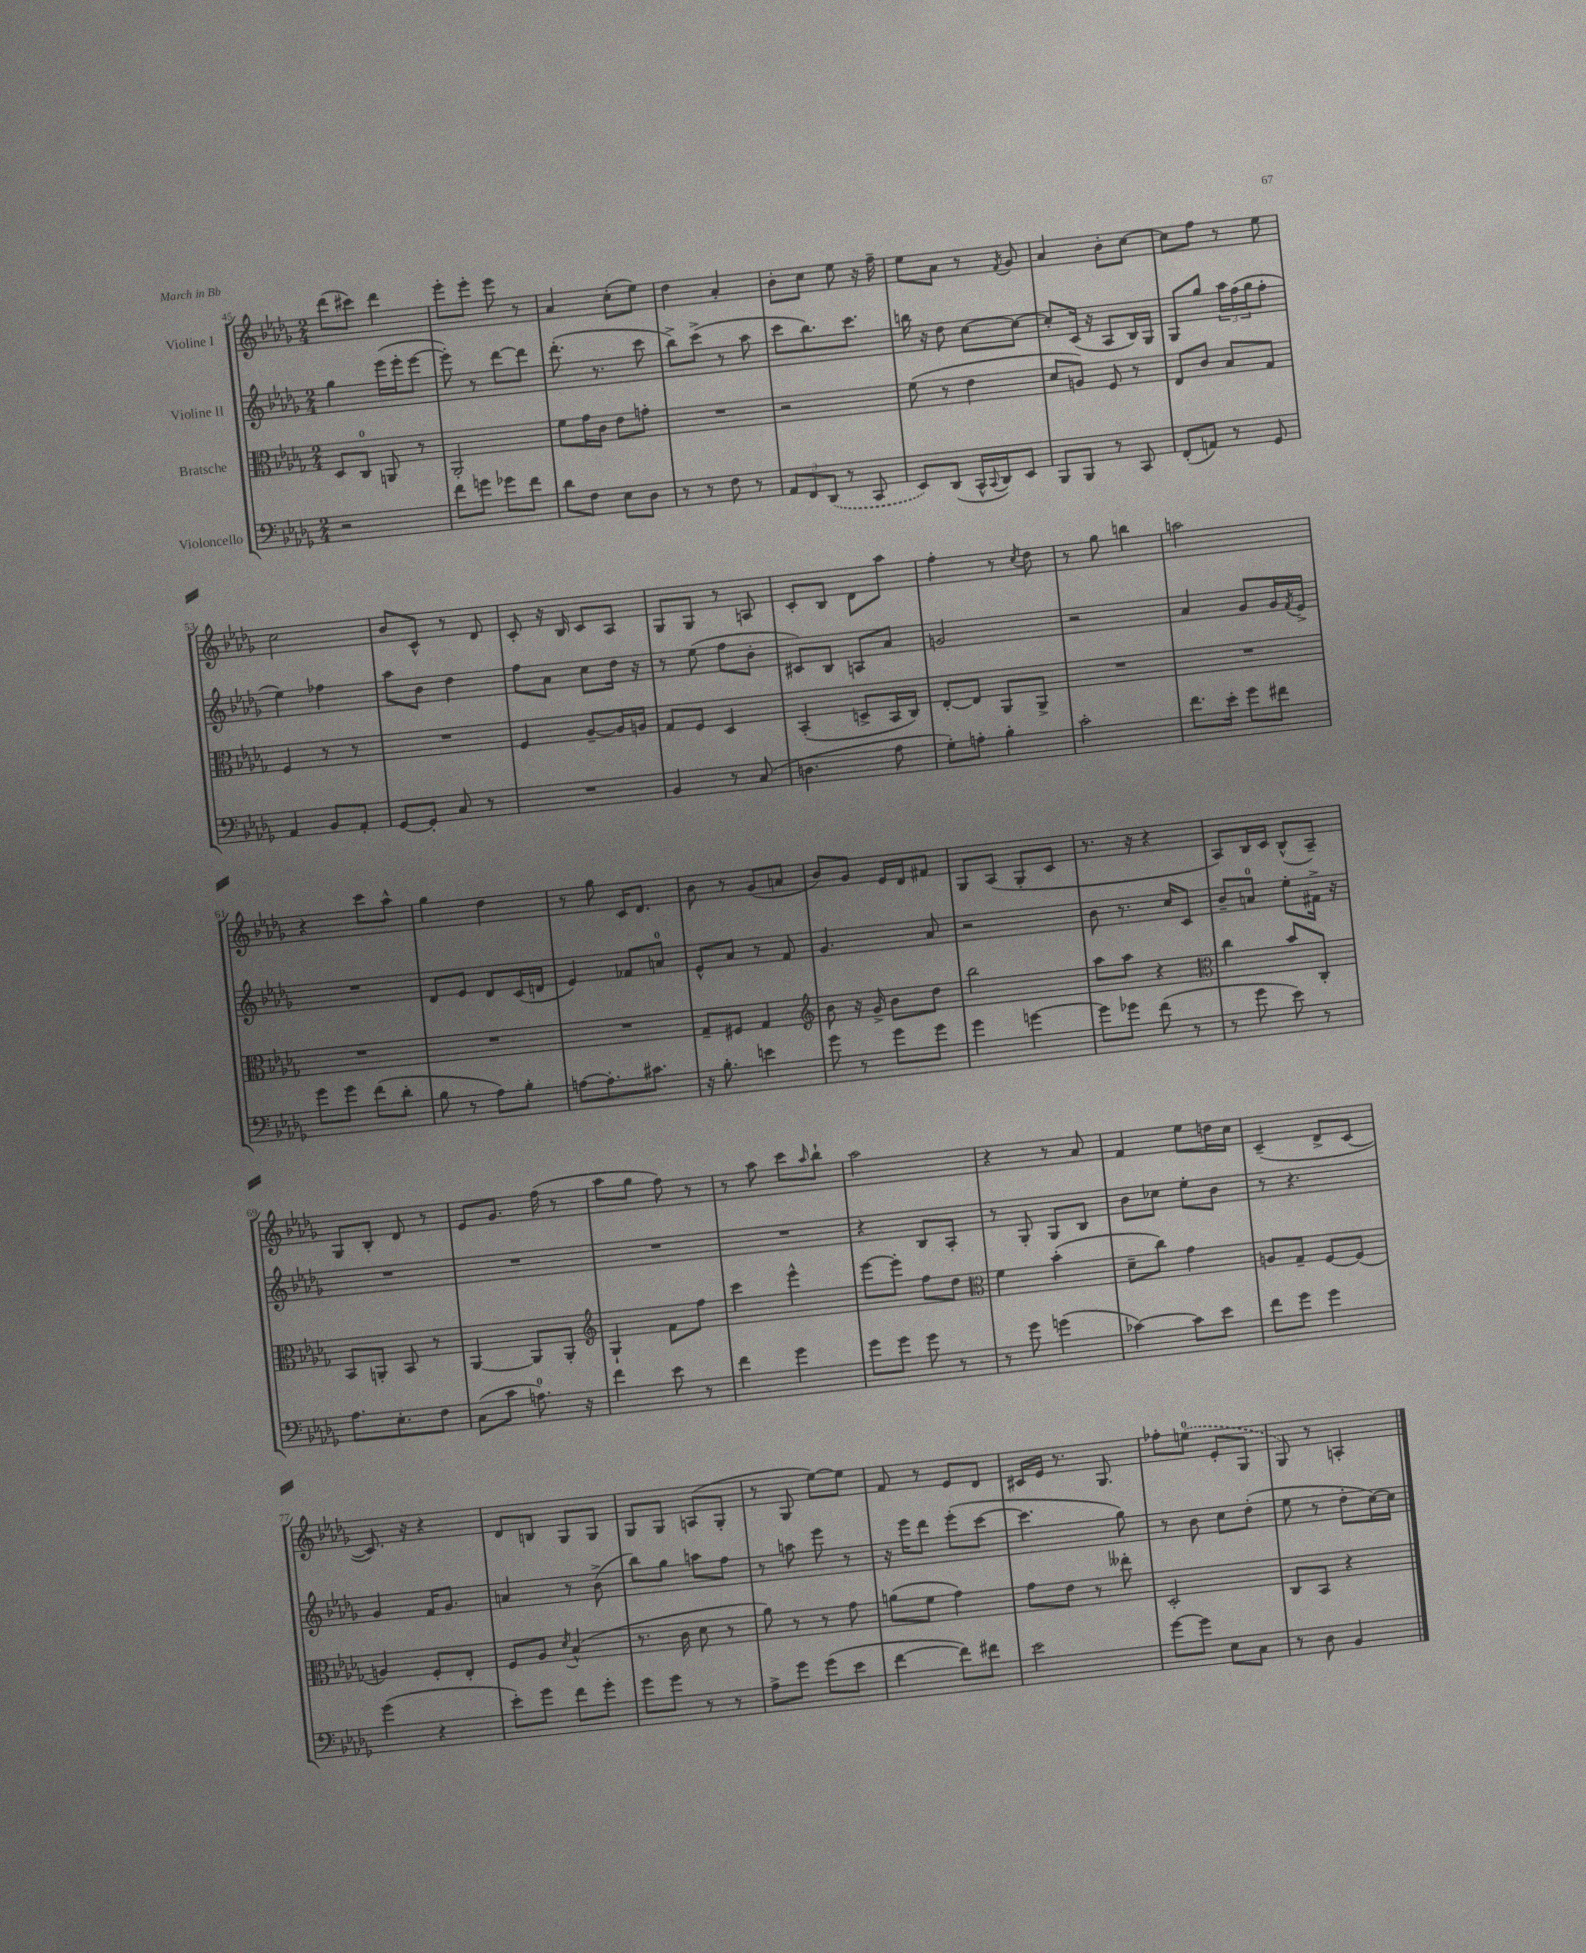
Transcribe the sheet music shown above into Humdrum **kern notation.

**kern	**kern	**kern	**kern
*part4	*part3	*part2	*part1
*staff4	*staff3	*staff2	*staff1
*I"Violoncello	*I"Bratsche	*I"Violine II	*I"Violine I
*clefF4	*clefC3	*clefG2	*clefG2
*k[b-e-a-d-g-]	*k[b-e-a-d-g-]	*k[b-e-a-d-g-]	*k[b-e-a-d-g-]
*M2/4	*M2/4	*M2/4	*M2/4
=45	=45	=45	=45
2r	8D-/L	4gg-\	(8ddd-\L
.	8C/J	.	8ccc#X\J)
.	8AAn/	(16eee-\LL	4ddd-\
.	.	16eee-'\J	.
.	8r	[8eee-\J	.
=46	=46	=46	=46
8f\L	2AA-'/	8eee-'\])	8eee-'\L
8gn\J	.	8r	8eee-'\J
8g-X\L	.	[8ddd-\L	8eee-\
8f\J	.	8ddd-\J]	8r
=47	=47	=47	=47
8d-\L	8f\L	(8.ddd-'\	4a-/
8F\J	16g-\L	.	.
.	16c\JJ	8.r	.
8E-\L	8e-\L	.	(8cc'\L
8D-\J	8gn'\J	8ccc\	8ee-\J)
=48	=48	=48	=48
8r	2r	8bb-^\L)	4dd-\
8r	.	(8ccc^\J	.
8F\	.	8r	4a-'/
8r	.	8aa-\	.
=49	=49	=49	=49
12AA-/L	2r	8ccc\L	8b-'\L
12FF/	.	.	.
.	.	8.bb-\)	8cc\J
(12DD-/J	.	.	.
8r	.	.	8ee-\
.	.	8.ccc\J	.
8CC/	.	.	16r
.	.	.	16ff~\
=50	=50	=50	=50
8EE-/L)	(8f\	16bbn\	8ee-\L
.	.	16r	.
(8DD-/J	8r	8dd-\	8a-\J
16CC^^/LL	4e-\	[8cc\L	8r
8qqCC/	.	.	.
16DD-/J)	.	.	.
.	.	.	8qf/
8EE-/J	.	8cc\J_	8g-/
=51	=51	=51	=51
8BBB-/L	8d-/L	8cc'/L]	4a-/
8BBB-/J	8An/J)	(16c/Jk	.
.	.	16r	.
8r	8F/	8A-/L	8b-'\L
8CC/	8r	16B-/L)	[8cc\J
.	.	16G-/JJ	.
=52	=52	=52	=52
(8FF'/L	8E-/L	8G-/L	8cc\L]
8AAn/J)	8c/J	8gg-/J	8ff\J
8r	8B-/L	24aa-\LL	8r
.	.	(24ff\	.
.	.	24gg-\J	.
8GG-/	8G-/J	8ff'\J	8ee-\
!!LO:LB:g=z
=53	=53	=53	=53
4AA-/	4F/	4ee-\)	2cc\
8BB-/L	8r	4ff-X\	.
8AA-'/J	8r	.	.
=54	=54	=54	=54
[8GG-/L	2r	8aa-\L	8b-/L
8GG-'/J]	.	8b-\J	8c^^/J
8C/	.	4dd-\	8r
8r	.	.	8d-/
=55	=55	=55	=55
2r	4F/	8ff\L	8c'/
.	.	8a-\J	16r
.	.	.	16B-/
.	[8A-~/L	8cc\L	8c/L
.	16A-/L]	16dd-\Jk	8A-/J
.	16An/JJ	16r	.
=56	=56	=56	=56
4BB-/	8G-/L	8r	8G-/L
.	8F/J	(8ee-\	8G-/J
8r	4D-/	8ff\L	8r
(8C/	.	8b-'\J	8An/
=57	=57	=57	=57
4.Dn\	(4BB-'/	8c#X/L)	8c'/L
.	.	8B-/J	8B-/J
.	8Dn^/L	8An/L	8d-\L
8A-\	16BB-/L	8a-/J	8aa-\J
.	16C/JJ)	.	.
=58	=58	=58	=58
8G-'\L)	[8E-'/L	2gn/	4ff'\
8An'\J	8E-/J]	.	.
4B-'\	8AA-/L	.	8r
.	.	.	8qcc/
.	8AA-^/J	.	8dd-\
=59	=59	=59	=59
2c'\	2r	2r	8r
.	.	.	8gg-\
.	.	.	4bbn\
=60	=60	=60	=60
8.f\L	2r	4a-/	2aan\
16e-'\Jk	.	.	.
8g-\L	.	8g-/L	.
8f#X\J	.	16g-/L	.
.	.	8qf/	.
.	.	16e-^/JJ	.
!!LO:LB:g=z
=61	=61	=61	=61
8g-\L	2r	2r	4r
8g-\J	.	.	.
(8f\L	.	.	8ccc\L
8d-'\J	.	.	8aa-^^\J
=62	=62	=62	=62
8B-\	2r	8d-/L	4gg-\
8r	.	8e-/J	.
8A-\L)	.	8d-/L	4dd-\
8B-'\J	.	(16c/L	.
.	.	16dn/JJ	.
=63	=63	=63	=63
[8An\L	2r	4e-/)	8r
8.A'\]	.	.	8gg-\
.	.	8f-X/L	16c/KL
8.c#X\J	.	.	8.d-/J
.	.	8an/J	.
=64	=64	=64	=64
16r	8G-~/L	8e-^^/L	8b-\
8.B-'\	.	.	.
.	8F#X/J	8a-/J	8r
4en\	4G-/	8r	(8g-/L
.	.	8f/	8an/J
=65	=65	=65	=65
*	*clefG2	*	*
8g-\	8b-\	4.g-/	8b-/L)
8r	16r	.	8g-/J
.	16g-^/	.	.
8g-\L	8b-\L	.	16e-/LL
.	.	.	16d-/J
8g-\J	8dd-\J	8a-/	8f#X/J
=66	=66	=66	=66
4g-\	2bb-\	2r	8G-/L
.	.	.	(8A-/J
[4gn\	.	.	8G-'/L
.	.	.	8c/J
=67	=67	=67	=67
8g\L]	8aa-\L	8b-\	8.r
8g-X\J	8aa-\J	8.r	.
.	.	.	16r
(8f\	4r	.	4r
.	.	16cc/KL	.
8r	.	8c/J	.
=68	=68	=68	=68
*	*clefC3	*	*
8r	4cc\	8b-~/L	8A-/L)
8g-\	.	8an/J	16B-/L
.	.	.	16c/JJ
8e-\)	8b-/L	8ee-'\L	(8B-^^/L
8r	8C'/J	16f#X^\Jk	8A-~/J)
.	.	16r	.
!!LO:LB:g=z
=69	=69	=69	=69
8.A-\L	8BB-/L	2r	8G-/L
.	8AAn'/J	.	8B-'/J
8.E-'\	.	.	.
.	8BB-/	.	8d-/
8F\J	8r	.	8r
=70	=70	=70	=70
(8C\L	[4AA-/	2r	8e-/L
8c\J	.	.	8.g-/J
8.An\)	8AA-/L]	.	.
.	.	.	(16ff\
.	8AA-'/J	.	8r
16r	.	.	.
=71	=71	=71	=71
*	*clefG2	*	*
4f\	4G-`/	2r	8aa-\L
.	.	.	8gg-\J
8e-\	8f\L	.	8ff\)
8r	8ff\J	.	8r
=72	=72	=72	=72
4f\	4ccc\	2r	8r
.	.	.	8aa-\
4g-\	4eee-^^\	.	8ccc\L
.	.	.	16qqaa-/
.	.	.	8bb-`\J
=73	=73	=73	=73
8g-\L	[8eee-\L	4r	2aa-\
8g-\J	8eee-'\J]	.	.
8g-\	8ff\L	8B-/L	.
8r	8dd-\J	8A-'/J	.
=74	=74	=74	=74
*	*clefC3	*	*
8r	4f\	8r	4r
8g-\	.	8G-'/	.
(4gn\	(4b-'\	8G-/L	8r
.	.	8B-/J	8a-/
=75	=75	=75	=75
[4c-X\)	8d-~\L	8b-\L	4f/
.	8cc\J)	8cc-X\J	.
8c-\L]	4g-\	8ee-'\L	8ee-\L
8e-\J	.	8b-\J	16ddn\L
.	.	.	16cc\JJ
=76	=76	=76	=76
8f\L	8An/L	8r	(4c~/
8g-\J	8G-~/J	4.r	.
4g-\	[8F/L	.	8d-^/L
.	(8F/J]	.	[8c/J
!!LO:LB:g=z
=77	=77	=77	=77
(4g-\	4An/)	4g-/	8.c/])
.	.	.	16r
4r	8F'/L	16f/KL	4r
.	.	8.g-/J	.
.	8E-'/J	.	.
=78	=78	=78	=78
8e-'\L)	8F/L	4an/	8d-/L
8g-\J	8A-/J	.	8Bn/J
.	8qd-/	.	.
8f\L	(4B-^^/	8r	8G-/L
8g-'\J	.	(8b-^\	8G-/J
=79	=79	=79	=79
8g-\L	8.r	8bb-\L)	8G-/L
8g-\J	.	8gg-\J	8G-/J
.	16c\	.	.
8r	8d-\	8aan\L	(8An/L
8r	8r	8ff\J	8G-'/J
=80	=80	=80	=80
8A-^\L	8a-\)	8r	8r
8g-\J	8r	8aan\	8G-/
(8g-\L	8r	8eee-\	[8ee-\L)
8e-\J	8g-\	8r	8ee-\J]
=81	=81	=81	=81
[4f\	(8an\L	16r	8f/
.	.	16eee-\KL	.
.	8f\J	8ddd-\J	8r
8f\L])	4g-\)	(8eee-'\L	8e-/L
8f#X\J	.	[8ccc\J	8d-/J
=82	=82	=82	=82
2e-\	8g-\L	4.ccc\]	16c#X/LL
.	.	.	16e-/JJ
.	8e-\J	.	8.r
.	8r	.	.
.	.	.	8.G-/
.	8ee--X'\	8gg-\)	.
=83	=83	=83	=83
[8g-\L	2D-'/	8r	8ff-X'\L
8g-\J]	.	8b-\	(8een\J
8E-\L	.	8cc\L	8e-'/L
8C\J	.	(8dd-'\J	8G-/J
=84	=84	=84	=84
8r	8C/L	8ee-\	8G-/)
8D-\	8BB-/J	8r	8r
4BB-/	4r	8dd-'\L	4An'/
.	.	[16cc\L)	.
.	.	16cc\JJ]	.
==	==	==	==
*-	*-	*-	*-
